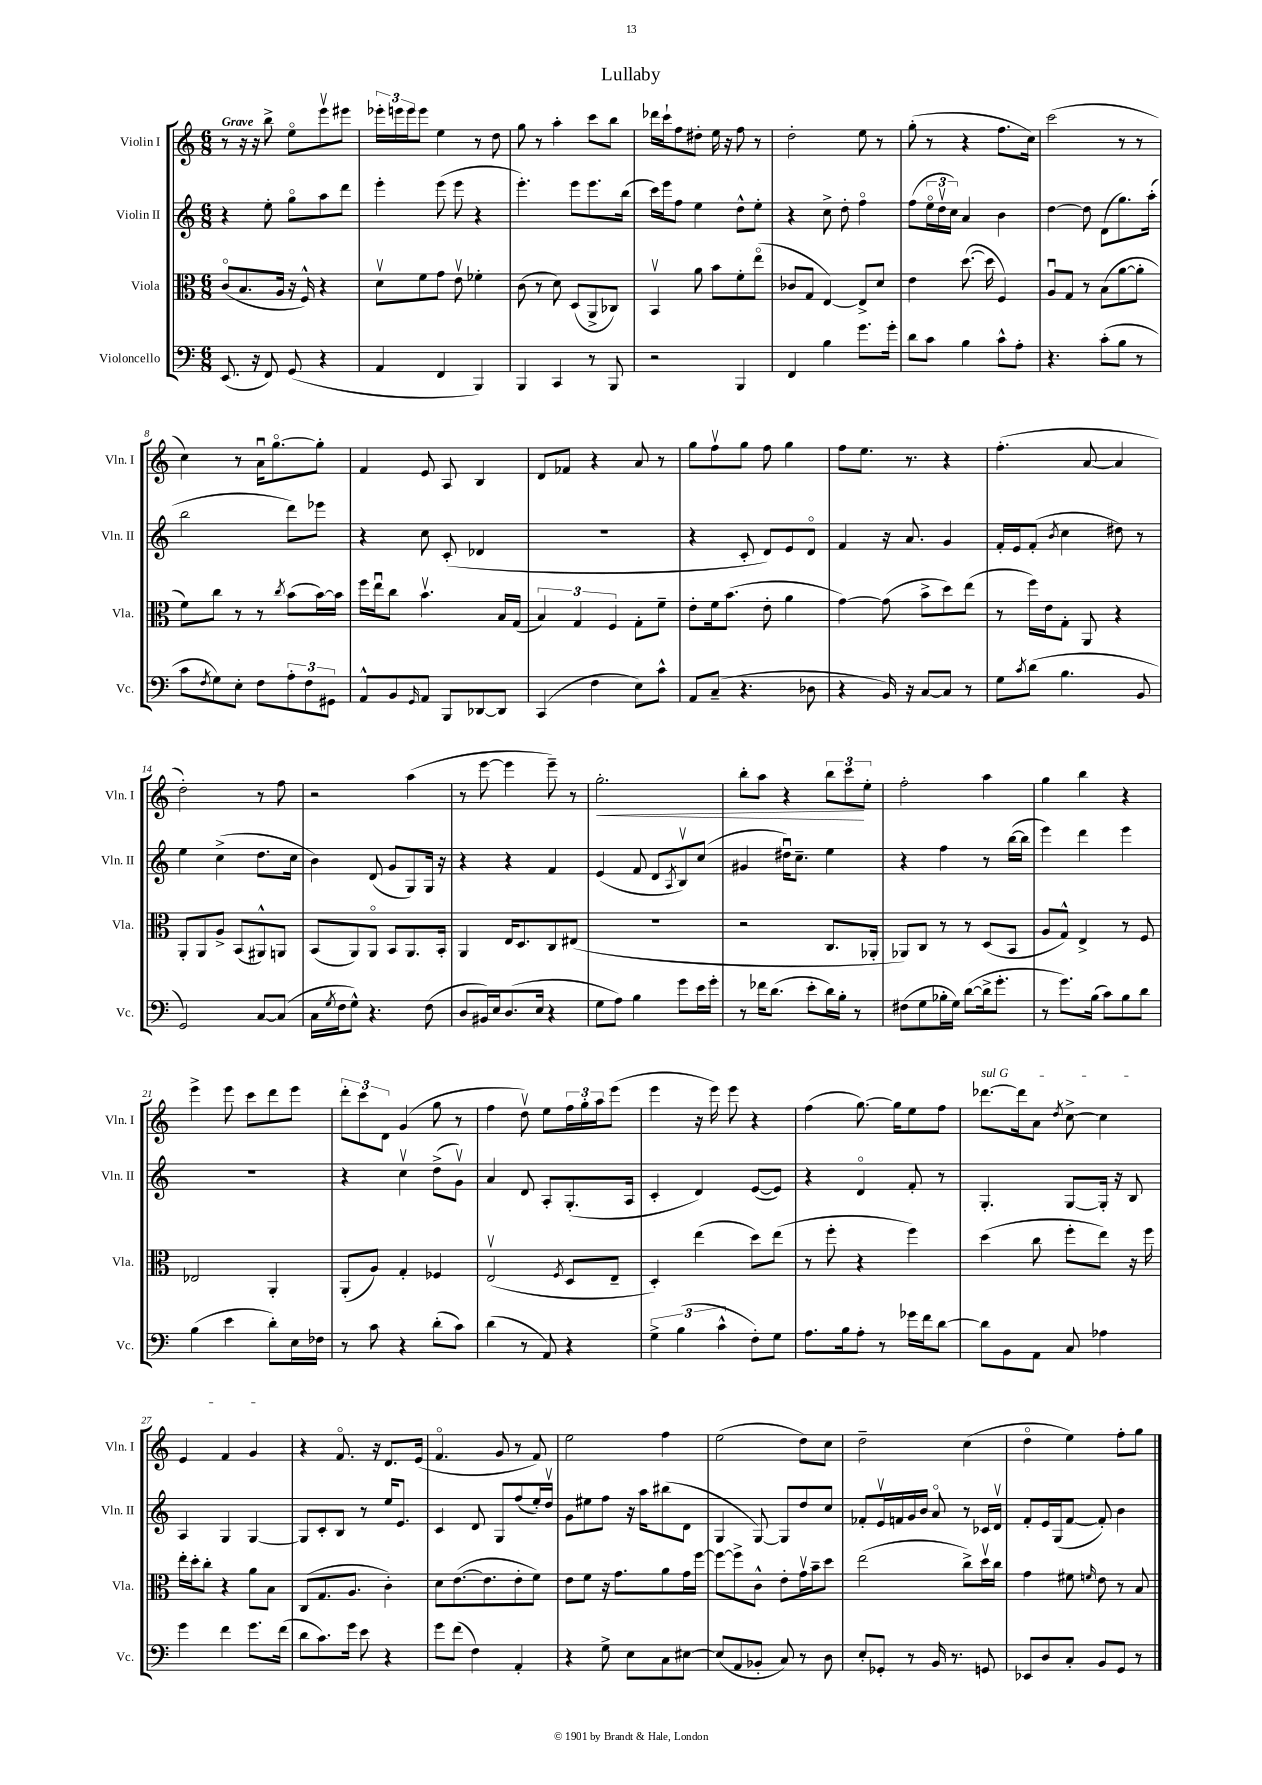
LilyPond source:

\header { title = "Lullaby" }
<<
\new StaffGroup <<
\new Staff = "s0" \with { instrumentName = "Violin I" shortInstrumentName = "Vln. I" } {
    \clef treble \key c \major \numericTimeSignature \time 6/8 \tempo "Grave"
    r8 r16 r16 b''8-> e''8\flageolet e'''8\upbow eis'''8 |
    \tuplet 3/2 { ees'''16-. e'''16 e'''16 } e'''8 e''4 r8 d''8 |
    g''8 r8 a''4-. c'''8 b''8 |
    des'''16 c'''16-! f''8 dis''8-. e''16 r16 f''8 r8 |
    d''2-. e''8 r8 |
    g''8-.( r8 r4 f''8. c''16) |
    c'''2( r8 r8 |
    c''4) r8 a'16\downbow g''8.~\flageolet g''8-. |
    f'4 e'8 a8 b4 |
    d'8 fes'8 r4 a'8 r8 |
    g''8 f''8\upbow g''8 f''8 g''4 |
    f''8 e''8. r8. r4 |
    f''4.-.( a'8~ a'4 |
    d''2-.) r8 f''8 |
    r2 a''4( |
    r8 e'''8~ e'''4 e'''8--) r8 |
    g''2.-.\< |
    b''8-. a''8 r4 \tuplet 3/2 { b''8 c'''8\! e''8-. } |
    f''2-. a''4 |
    g''4 b''4 r4 |
    e'''4-> e'''8 c'''8 d'''8 e'''8 |
    \tuplet 3/2 { d'''8-. c'''8 d'8 } g'4( g''8 r8 |
    f''4 d''8\upbow) e''8 \tuplet 3/2 { f''16 g''16-. a''16 } e'''8( |
    e'''4 r16 e'''16) e'''8 r4 |
    f''4( g''8.~) g''16 e''8 f''8 |
    \once \override TextSpanner.bound-details.left.text = \markup { \italic "sul G" } des'''8.~\startTextSpan des'''16 a'8 \acciaccatura { d''8 } c''8~-> c''4 |
    e'4 f'4 g'4\stopTextSpan |
    r4 f'8.\flageolet r16 d'8. e'16( |
    f'4.\flageolet g'8 r8 f'8) |
    e''2 f''4 |
    e''2( d''8) c''8 |
    d''2-- c''4( |
    d''4\flageolet e''4) f''8-. g''8 \bar "|." |
}
\new Staff = "s1" \with { instrumentName = "Violin II" shortInstrumentName = "Vln. II" } {
    \clef treble \key c \major \numericTimeSignature \time 6/8
    r4 e''8-. g''8\flageolet a''8 d'''8 |
    e'''4-. e'''8( e'''8 r4 |
    e'''4.-.) e'''8 e'''8. b''16( |
    c'''16) e'''16 f''8 e''4 d''8-^ e''8-. |
    r4 c''8-> d''8-. f''4\flageolet |
    f''8( \tuplet 3/2 { e''16\flageolet d''16\upbow c''16) } a'4 b'4 |
    d''4~ d''8 d'8( g''8.) a''16-.( |
    b''2 d'''8) ees'''8 |
    r4 c''8 c'8-.( des'4 |
    R2. |
    r4 c'8-. d'8) e'8 d'8\flageolet |
    f'4 r16 a'8. g'4 |
    f'16-. e'16 f'8-.( \acciaccatura { b'8 } c''4 dis''8) r8 |
    e''4 c''4->( d''8. c''16 |
    b'4) d'8( g'8 g8) g16 r16 |
    r4 r4 f'4 |
    e'4( f'8 d'8 \acciaccatura { a8 } b8\upbow) c''8( |
    gis'4 dis''16\downbow) c''8.-- e''4 |
    r4 f''4 r8 b''16~( b''16 |
    e'''4) d'''4 e'''4 |
    R2. |
    r4 c''4\upbow d''8->( g'8\upbow) |
    a'4 d'8 a8-. g8.-.( a16 |
    c'4-. d'4) e'8~( e'8) |
    r4 d'4\flageolet f'8-. r8 |
    g4.-. g8~ g16-. r16 b8 |
    a4 g4 g4~ |
    g8 c'8-. b8 r8 e''16 e'8. |
    c'4 d'8 g8 f''8( e''16-.) d''16\upbow |
    g'8 eis''8 f''8 r16 a''16 bis''8( d'8 |
    g4 g8~) g8 d''8 c''8 |
    fes'8-. e'16\upbow f'16 g'16 b'16 a'8\flageolet r8 ces'16 d'16\upbow |
    f'8-. e'16 g16( f'8~ f'8-.) b'4 \bar "|." |
}
\new Staff = "s2" \with { instrumentName = "Viola" shortInstrumentName = "Vla." } {
    \clef alto \key c \major \numericTimeSignature \time 6/8
    c'8\flageolet( b8. a16 r16 f16-^) r4 |
    d'8\upbow f'8 g'8 e'8\upbow fes'4-. |
    c'8( r8 d'8) d8( a,8-> ces8) |
    b,4\upbow a'8 b'8 f'8-. e''8\flageolet( |
    ces'8 g8 e4~) e8-> d'8 |
    e'4 d''8.~( d''16 f4) |
    a8\downbow g8 r8 b8( a'8~ a'8-. |
    f'8) c''8 r8 r8 \acciaccatura { c''8 } b'8( b'16~) b'16 |
    f''16 e''16\downbow c''8 b'4.\upbow b16 g16( |
    \tuplet 3/2 { b4) g4 f4 } g8-. f'8-- |
    e'8-. f'16 b'8.( e'8-. a'4 |
    g'4~) g'8( b'8-> d''8) e''8( |
    r8 f''16) e'16 g8-. a,8 r4 |
    a,8-. a,8 a8-> b,8( ais,8-^) a,8 |
    b,8( a,8) a,8\flageolet b,8 a,8. b,16-. |
    a,4 e16 d8. c8 eis8( |
    R2. |
    r2 c8. aes,16-. |
    aes,8) c8 r8 r8 d8( b,8 |
    a8 g8-^) e4-> r8 f8 |
    ees2 a,4-. |
    a,8-.( a8) g4-. fes4 |
    e2\upbow( \acciaccatura { f8 } d8 e8-- |
    d4-.) e''4( d''8) e''8( |
    r8 f''8-. r4 f''4) |
    d''4( c''8 f''8-. e''8) r16 f''16 |
    e''16-. d''16-. c''8-. r4 a'8 b8 |
    c8( g8. a8. c'4-.) |
    d'8 e'8.~( e'8. e'8-. f'8) |
    e'8 f'8 r16 g'8. a'8 g'16 f''16~ |
    f''8~ f''8-> c'8-^ e'8-. g'16\upbow b'16-- d''8 |
    e''2( c''8->) d''16\upbow c''16 |
    g'4 fis'8 \grace { f'16 } e'8 r8 b8 \bar "|." |
}
\new Staff = "s3" \with { instrumentName = "Violoncello" shortInstrumentName = "Vc." } {
    \clef bass \key c \major \numericTimeSignature \time 6/8
    e,8.( r16 f,8) g,8( r4 |
    a,4 f,4 b,,4) |
    b,,4 c,4 r8 b,,8 |
    r2 b,,4 |
    f,4 b4 g'8. g'16-. |
    d'8 c'8 b4 c'8-^ a8-. |
    r4. c'8-.( b8 r8 |
    c'8 \acciaccatura { f8 } g8) e8-. f8 \tuplet 3/2 { a8-. f8 gis,8 } |
    a,8-^ b,8 \grace { g,16 } a,8 b,,8 des,8~ des,8 |
    c,4( f4 e8) c'8-^ |
    a,8 c8--( r4. des8 |
    r4 b,16) r16 c8~ c8 r8 |
    g8 \acciaccatura { c'8 } d'8( b4. b,8 |
    g,2) c8~ c8( |
    c16 \acciaccatura { g8 } f16 g8-^) r4. f8( |
    d8 bis,16) e16 d8.( e16 r4 |
    g8 a8) b4 g'8 e'16 g'16-. |
    r8 fes'16 d'8.( e'8-. d'16) b16-. r8 |
    fis8( g8 bes16-. g16) d'8~( d'16-> g'8.-. |
    r8 g'8.) b16( c'8) b8 d'8 |
    b4( e'4 d'8-.) e16 fes16 |
    r8 c'8 r4 d'8-.( c'8) |
    d'4( r8 a,8) r4 |
    \tuplet 3/2 { g4-> b4( c'4-^ } f8-.) g8 |
    a8. b16 a8-. r8 ges'16 f'16 d'8~ |
    d'8 b,8 a,8 c8 aes4 |
    g'4 f'4 g'8. f'16( |
    d'8 c'8.) g'16 e'8 r4 |
    g'8 f'8( f4) a,4-. |
    r4 g8-> e8 c8 eis8~ |
    eis8( a,8 bes,8-. c8) r8 d8 |
    e8-. ges,8-. r8 b,16 r8. g,8 |
    ees,8 d8 c8-. b,8 g,8 r8 \bar "|." |
}
>>
>>
